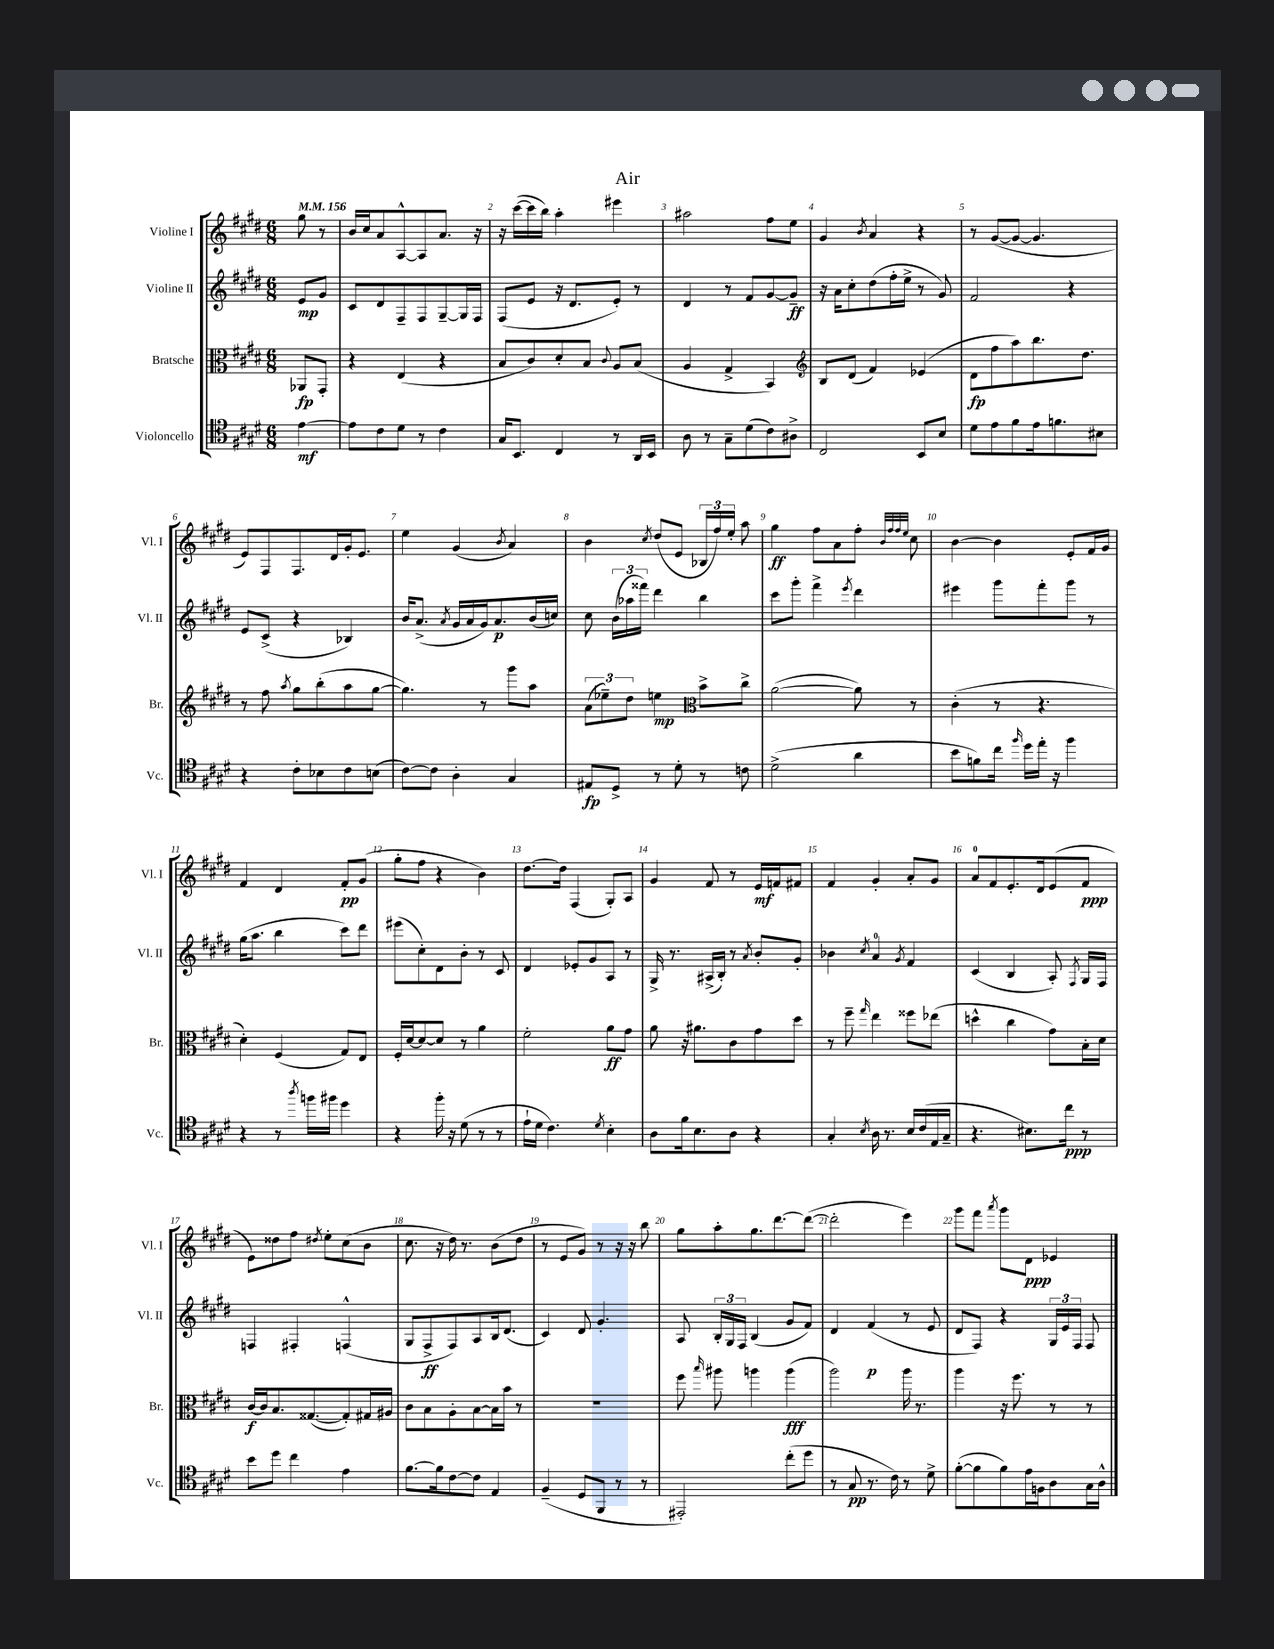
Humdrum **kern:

**kern	**kern	**kern	**kern
*staff4	*staff3	*staff2	*staff1
*clefC4	*clefC3	*clefG2	*clefG2
*k[f#c#g#d#]	*k[f#c#g#d#]	*k[f#c#g#d#]	*k[f#c#g#d#]
*M6/8	*M6/8	*M6/8	*M6/8
*MM156	*MM156	*MM156	*MM156
[4e\	8AA-/L	8e/L	8gg#\
.	8GG#'/J	8g#/J	8r
=	=	=	=
8e\]L	4r	8c#/L	16b/LL
.	.	.	16cc#/J
8c#\	.	8d#/	8a/
8d#\J	(4E/	8F#~/	[8A^^/
8r	.	8F#/	8A/]
4c#\	4r	[8G#~/	8.a/J
.	.	16G#/]L	.
.	.	16F#/JJ	16r
=	=	=	=
16G#/LK	8B/L	(8F#/L	16r
8.BB/J	.	.	([16ccc#\LL
.	8c#/)	8e/J	16ccc#\]
.	.	.	16bb\JJ)
4C#/	8d#'/	16r	4aa'\
.	.	8.d#/L	.
.	8B/J	.	.
.	8qqc#/	.	.
8r	8A/L	8e'/J)	4eee#\
16AA/LL	(8B/J	8r	.
16BB/JJ	.	.	.
=	=	=	=
8A\	4A/	4d#/	2aa#\
8r	.	.	.
8G#~\L	4G#^/	8r	.
(8d#\	.	8f#/L	.
8c#\)	4BB/)	[8g#/	8ff#\L
8A#^\J	.	8g#~/]J	8ee\J
=	=	=	=
*	*clefG2	*	*
2C#/	8B/L	16r	4g#/
.	.	16a\LK	.
.	(8d#/J	8cc#'\	.
.	.	.	8qb/
.	4f#/)	(8dd#\	4a/
.	.	16ff#'\L	.
.	.	16ee^\JJ	.
8BB/L	(4e-/	8r	4r
8B/J	.	8g#/)	.
=	=	=	=
8d#\L	8d#\L	2f#/	8r
8e\	8ff#\	.	([8g#/L
8f#\	8aa\)	.	8g#/_J
16e\k	8.bb\	.	4.g#/]
8.f\	.	.	.
.	.	4r	.
.	8.dd#\J	.	.
8B#\J	.	.	.
=	=	=	=
4r	8r	8e/L	8e/L)
.	8ff#\	(8c#^/J	8F#/
.	8qaa/	.	.
8c#'\L	8gg#\L	4r	8.F#/
8B-\	(8bb'\	.	.
.	.	.	16d#/L
8c#\	8aa\	4B-/)	16g#'/J
.	.	.	8.e/J
(8B\J	[8gg#\J	.	.
=	=	=	=
[8c#\L)	4.gg#\])	16b/LK	4ee\
.	.	(8.a^/J	.
8c#\]J	.	.	.
.	.	8qa/	.
4A'\	.	16g#/LL	(4g#/
.	.	16a/	.
.	8r	16g#/J)	.
.	.	8.a/	.
.	.	.	8qb/
4G#/	8ggg#\L	.	4a/)
.	8aa\J	(16b/L	.
.	.	16cc/JJ)	.
=	=	=	=
8E#/L	(12a\L	8cc#\	4b\
.	12ee-~\)	.	.
8D#^/J	.	(24b\LL	.
.	12dd#\J	24aa-\	.
.	.	24fff##\JJ)	.
.	.	.	8qcc#/
8r	4ee\	4ddd#\	(8dd#/L
8d#'\	.	.	8e/J
*	*clefC3	*	*
8r	8b^\L	4bb\	24B-/LL
.	.	.	24ff#/)
.	.	.	24ee'/JJ
8c\	8cc#^\J	.	8aa\
=	=	=	=
(2d#^\	([2a\	8ccc#\L	4gg#\
.	.	8ggg#'\J	.
.	.	4fff#^\	8ff#\L
.	.	.	8a\
.	.	8qeee/	.
4a\	8a\])	4ddd#\	8ff#'\J
.	.	.	32qqb/LLL
.	.	.	32qqff#/
.	.	.	32qqff#/
.	.	.	32qqee/JJJ
.	8r	.	8cc#\
=	=	=	=
8b\L	(4c#'\	4eee#\	[4b\
8f\)	.	.	.
16cc#\Jk	8r	8ggg#\L	4b\]
16qqff#/	.	.	.
16dd#\LL	.	.	.
16ee'\JJ	4.r	8fff#'\	.
16r	.	.	.
4ff#\	.	8ggg#\J	8e'/L
.	.	8r	16f#/L
.	.	.	16g#/JJ
=	=	=	=
4r	4d#'\)	(16gg#\LK	4f#/
.	.	8.aa\J	.
8r	(4F#/	4bb\	4d#/
8qaa/	.	.	.
16ff\LL	.	.	.
16ff#\JJ	.	.	.
4dd#\	8G#/L)	8ccc#\L)	8f#'/L
.	8E/J	8ddd#\J	(8g#/J
=	=	=	=
4r	16F#'/LL	(8eee#\L	8gg#'\L
.	[16d#/J	.	.
.	8d#/_	8cc#'\)	8ff#\J
16ff#'\	8d#/]J	8d#\	4r
16r	.	.	.
(8d#\	8r	8b'\J	.
8r	4a\	8r	4b\)
8r	.	8c#/	.
=	=	=	=
16e`\LL	2f#'\	4d#/	[8.dd#\L
16d#\JJ	.	.	.
4.c#\)	.	.	.
.	.	.	16dd#\]Jk
.	.	8e-'/L	(4F#/
.	.	8g#/	.
8qd#/	.	.	.
4B'\	8a\L	8A/J	8G#'/L)
.	8g#\J	8r	8A/J
=	=	=	=
8A\L	8a\	16G#^/	4g#/
.	.	8.r	.
16f#\k	16r	.	.
8.B\	8.a#\L	.	.
.	.	(16A#^/LL	8f#/
.	.	16B'/JJ)	.
8A\J	8c#\	8r	8r
.	.	8qa/	.
4r	8g#\	8b'/L	16e/LL
.	.	.	16f/J
.	8dd#\J	8g#'/J	8f#/J
=	=	=	=
4G#'/	8r	4b-\	4f#/
.	8ff#~\	.	.
8qB/	16qqgg#/	8qcc#/	.
16A\	4ee\	4a/	4g#'/
8.r	.	.	.
.	.	8qg#/	.
16B/LL	8ff##\L	4f#/	8a'/L
(16c#/	.	.	.
16E/	(8ee-\J	.	8g#/J
16G#~/JJ	.	.	.
=	=	=	=
4.r	4dd^^\	(4c#/	8a/L
.	.	.	8f#/
.	4cc#\	4B/	8.e'/
8.B#\L)	.	.	.
.	.	.	16d#/k
.	8g#\L)	8A'/)	(8e/
16cc#\Jk	.	.	.
.	.	8qF#/	.
8r	16B'\L	16G#/LL	8f#/J
.	16d#\JJ	16F#/JJ	.
=	=	=	=
8b\L	[16c#/LL	4F/	8e\L)
.	16c#/]J	.	.
8dd#\J	8.B/	.	8dd##\
4cc#\	.	4F#'/	8ff#\J
.	([8.G##/	.	.
.	.	.	8qdd#/
.	.	.	8ee'\L
4e\	8G##'/])	(4F^^/	(8cc#\
.	16G#/L	.	8b\J
.	16A#/JJ	.	.
=	=	=	=
[8.f#\L	8c#\L	8G#/L	8.cc#\
.	8B\	8F#^/	.
16f#\]k	.	.	16r
[8c#\	8A'\	8F#/)	16dd#\)
.	.	.	8.r
8c#\]J	[8B\	8A/	.
4E/	16B\]L	16B/k	(8b\L
.	16b\JJ	(8.d#/J	.
.	8r	.	8dd#\J
=	=	=	=
(4F#~/	2.r	4c#/)	8r
.	.	.	8e/L
8D#/L	.	8d#/	8g#/J)
8FF#/J	.	4.g#'/	8r
8r	.	.	16r
.	.	.	16r
8r	.	.	8bb\
=	=	=	=
2EE#'/)	8ff#\	8A/	8gg#\L
.	16qqbb/	.	.
.	8aa#\	24B'/LL	8aa'\
.	.	24G#/	.
.	.	24F#/JJ	.
.	4aa\	(4B/	8.gg#\
.	.	.	[8.ddd#\
(8cc#'\L	(4aa\	8g#/L	.
8dd#\J	.	8f#/J)	(8ddd#\_J
=	=	=	=
8r	2aa\)	4d#/	2ddd#'\]
8G#/	.	.	.
8.r	.	(4f#/	.
16c#\)	.	.	.
8r	16aa\	8r	4eee\)
.	8.r	.	.
8d#^\	.	8e/	.
=	=	=	=
([8f#'\L	4aa\	8d#/L	8ggg#\L
8f#\]	.	8F#/J)	8fff#\J
.	.	.	8qaaa/
8f#\)	16r	4r	8ggg#\L
.	8.ff#\	.	.
16e\L	.	.	8d#\J
16F\J	.	.	.
8A\	8r	24G#/LL	4e-/
.	.	24e/	.
.	.	24F#/JJ	.
16G#\L	8r	8F#/	.
16A^^\JJ	.	.	.
==	==	==	==
*-	*-	*-	*-
